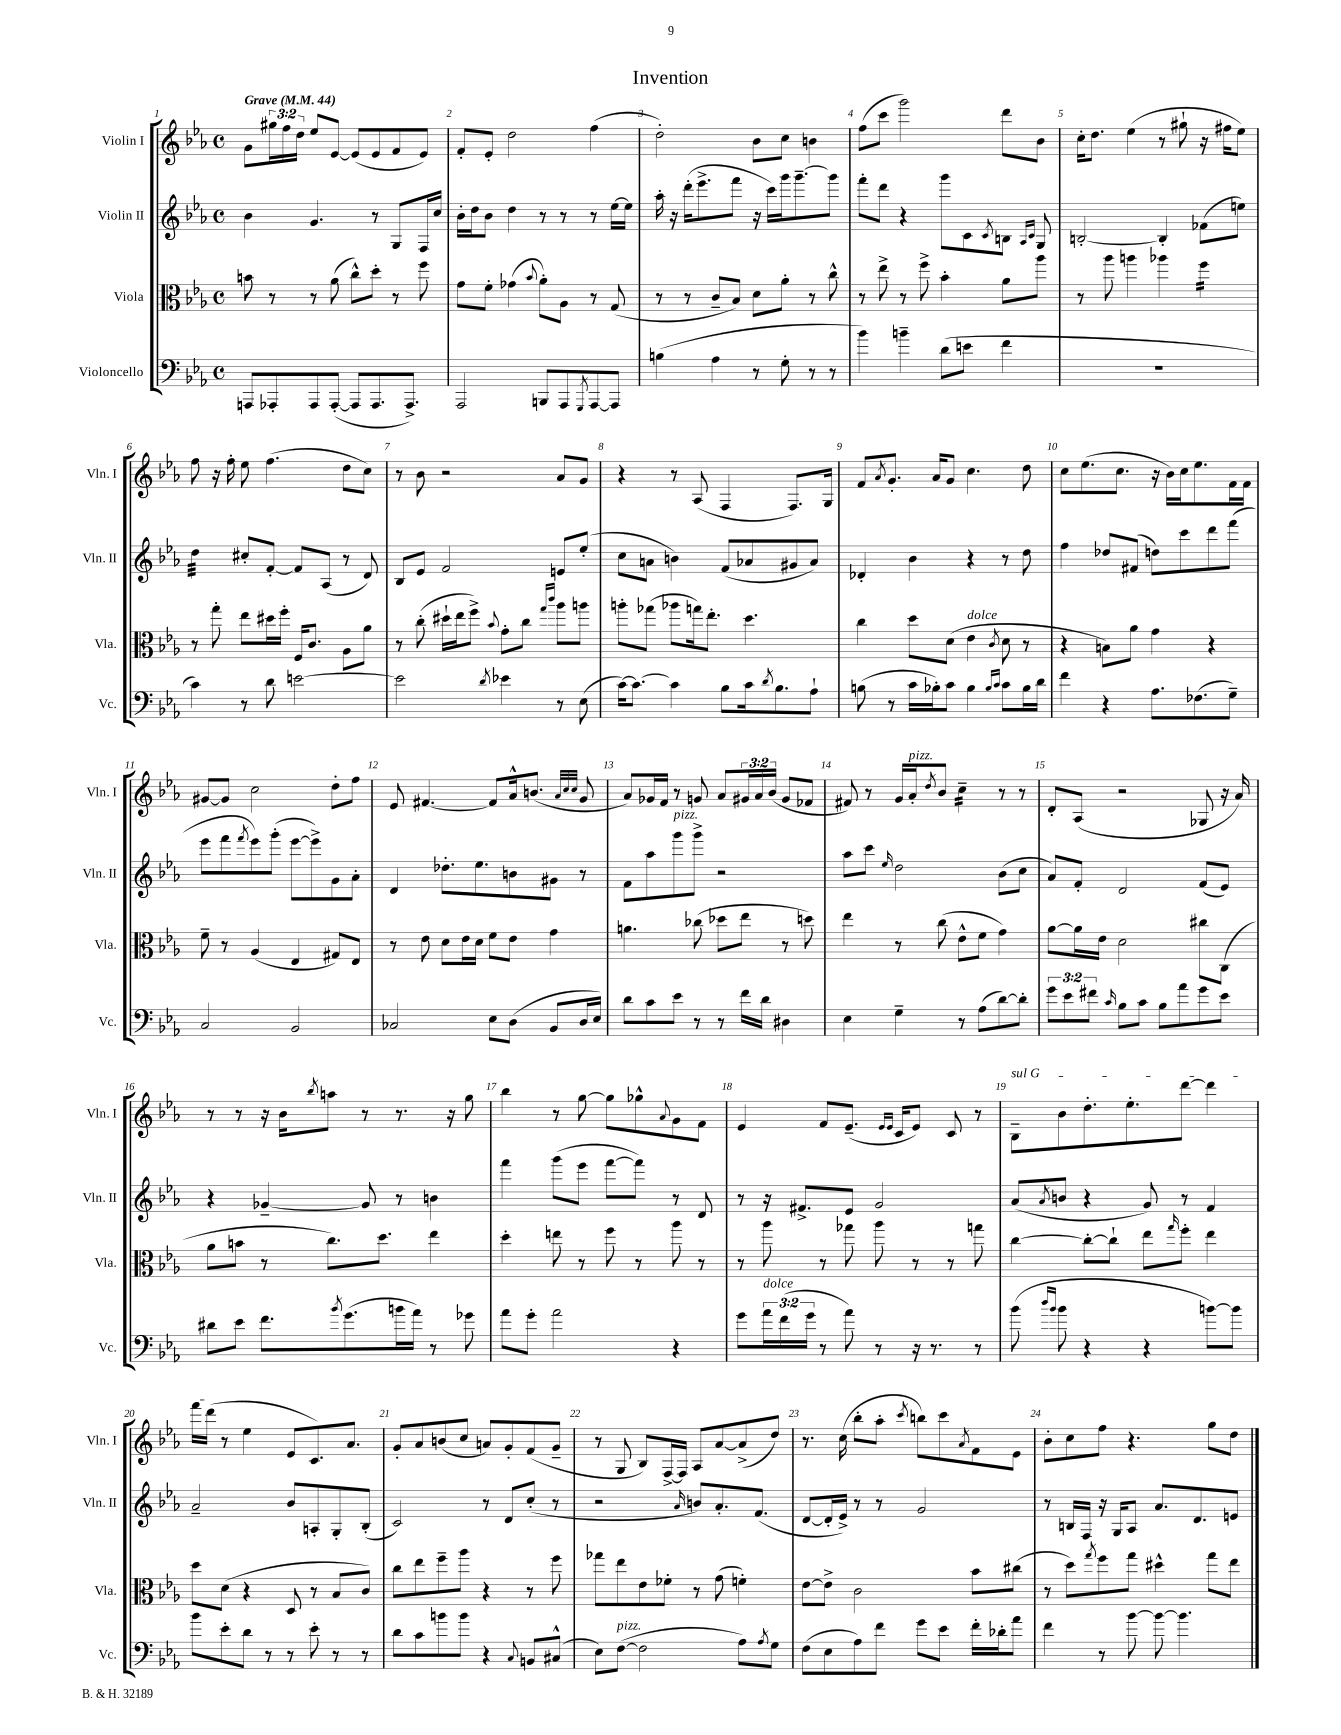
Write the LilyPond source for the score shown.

\header { title = "Invention" }
<<
\new StaffGroup <<
\new Staff = "s0" \with { instrumentName = "Violin I" shortInstrumentName = "Vln. I" } {
    \clef treble \key ees \major \defaultTimeSignature \time 4/4 \override Staff.TupletNumber.text = #tuplet-number::calc-fraction-text \tempo "Grave" 4 = 44
    g'8 \tuplet 3/2 { gis''16 f''16 d''16 } ees''8 ees'8~ ees'8( ees'8 f'8 ees'8) |
    f'8-. ees'8-. d''2 f''4( |
    d''2-.) bes'8 c''8 b'4 |
    f''8( c'''8 g'''2) d'''8 bes'8 |
    c''16-. d''8. ees''4( r8 gis''8-! r16 fis''16 ees''8) |
    f''8 r16 f''16-. ees''8 f''4.( d''8 c''8) |
    r8 bes'8 r2 aes'8 g'8 |
    r4 r8 aes8( f4 f8.) g16 |
    f'8 \acciaccatura { aes'8 } g'8.-. aes'16 g'8 c''4. d''8 |
    c''8 ees''8.( c''8. r16 bes'16) c''16 ees''8. f'16 f'16 |
    gis'8~ gis'8 c''2 d''8-. f''8 |
    ees'8 fis'4.~ fis'8 aes'16-^ b'8.( \grace { aes'32 c''32 c''32 } g'8 |
    aes'8) ges'16 f'16 r8 g'8 aes'8 \tuplet 3/2 { gis'16 aes'16 bes'16( } gis'8 fes'8 |
    fis'8) r8 g'16 aes'16-.^\markup { \italic "pizz." } \acciaccatura { d''8 } bes'8 c''4:16-- r8 r8 |
    d'8-. aes8( r2 ges8 r16 aes'16) |
    r8 r8 r16 bes'16 \acciaccatura { bes''8 } a''8 r8 r8. r16 g''8 |
    bes''4 r8 g''8~ g''8 ges''8-^ \appoggiatura { aes'8 } g'8 f'8 |
    ees'4 f'8 ees'8.--( \grace { ees'16 ees'16 } c'16 ees'8) c'8 r8 |
    \once \override TextSpanner.bound-details.left.text = \markup { \italic "sul G" } bes8--\startTextSpan bes'8 d''8.-. ees''8.-. d'''8~ d'''4 |
    f'''16 d'''16\stopTextSpan( r8 ees''4 ees'8 c'8.) aes'8. |
    g'8-. aes'8 b'8( c''8 a'8) g'8-. f'8( g'8-- |
    r8 g8 bes8) f16~-> f16 aes8 aes'8~ aes'8->( d''8) |
    r8. c''16( bes''8-. aes''8-. \acciaccatura { c'''8 } b''8) c'''8 \acciaccatura { aes'8 } f'8 ees'8 |
    bes'8-. c''8 f''8 r4. g''8 d''8 \bar "|." |
}
\new Staff = "s1" \with { instrumentName = "Violin II" shortInstrumentName = "Vln. II" } {
    \clef treble \key ees \major \defaultTimeSignature \time 4/4
    bes'4 g'4. r8 g8 f16 c''16 |
    bes'16-. d''16 bes'8 d''4 r8 r8 r8 ees''16~ ees''16 |
    aes''16-. r16 d'''16-.( ees'''8.-> f'''8 r16 c'''16) g'''16 g'''8.~-- g'''8 |
    f'''8-. d'''8 r4 g'''8 c'8 \acciaccatura { c'8 } b8 \grace { aes16 c'16 } g8 |
    b2~-. b4-. fes'8( e''8) |
    d''4:32 cis''8-. f'8~-. f'8 aes8( r8 d'8) |
    bes8 ees'8 f'2 e'8 ees''8-.( |
    c''8 a'8 b'4) f'8( aes'8 gis'8 aes'8) |
    des'4-. bes'4 r4 r8 d''8 |
    f''4 des''8 fis'8( d''8) c'''8 d'''8 f'''8( |
    ees'''8 f'''8 \acciaccatura { f'''8 } ees'''8) g'''8-.( ees'''8~ ees'''8->) g'8 aes'8-. |
    d'4 des''8.-. ees''8. b'8 gis'8 r8 |
    f'8 aes''8 g'''8^\markup { \italic "pizz." } g'''8-> r2 |
    aes''8 c'''8 \grace { ees''16 } d''2 bes'8( c''8 |
    aes'8) f'8-. d'2 f'8( ees'8) |
    r4 ges'4~-- ges'8 r8 b'4 |
    f'''4 g'''8( ees'''8 f'''8~ f'''8) r8 d'8 |
    r8 r16 fis'8.-> ees'8 g'2 |
    aes'8( \acciaccatura { aes'8 } b'8 r4 g'8) r8 f'4 |
    aes'2-- bes'8 a8-. g8-. bes8-.( |
    c'2) r8 d'8 c''8-.( r8 |
    r2 \grace { aes'16 } b'8) aes'8.-. f'8.( |
    d'8~ d'16-. ees'16->) r8 r8 g'2 |
    r8 b16 f16 r16 g16 aes8 aes'8. d'8. e'8 \bar "|." |
}
\new Staff = "s2" \with { instrumentName = "Viola" shortInstrumentName = "Vla." } {
    \clef alto \key ees \major \defaultTimeSignature \time 4/4
    b'8 r8 r8 aes'8( c''8-^) d''8-. r8 f''8 |
    g'8 f'8-. ges'4( \appoggiatura { bes'8 } aes'8-.) aes8 r8 g8( |
    r8 r8 c'8-- bes8) d'8 aes'8-. r8 c''8-^ |
    r8 ees''8-> r8 f''8-> bes'4-. aes'8 aes''8 |
    r8 aes''8 a''4 aes''4 f''4:16 |
    r8 g''8-. ees''8 dis''16 f''16-. f16 c'8. aes8 aes'8 |
    r8 c''8-.( dis''16-! ees''16 f''8->) \appoggiatura { bes'8 } g'8-. c''8 \grace { g''16 c'''16 } aes''8 a''8 |
    a''8-. ges''8( aes''8 g''16) ees''8.-. d''4. |
    c''4 d''8 d'8( ees'4^\markup { \italic "dolce" } \acciaccatura { c'8 } d'8 r8 |
    r4 b8) aes'8 g'4 r4 |
    f'8-- r8 aes4( ees4 gis8) ees8 |
    r8 ees'8 d'8 ees'16 d'16 f'8 ees'8 g'4 |
    a'4. ces''8( des''8 ees''8 r8 d''8) |
    ees''4 r8 c''8( ees'8-^ f'8 g'4) |
    aes'8~ aes'16 ees'16 d'2 cis''8 c8( |
    aes'8 b'8 r8 c''8.) d''8. ees''4 |
    d''4-. e''8 r8 f''8 r8 aes''8 r8 |
    r8 aes''8 r8 ges''8 aes''8 r8 r8 g''8 |
    c''4~ c''8~-. c''8-! ees''8 \grace { g''16 } f''8-. ees''4 |
    d''8 d'8( r4 d8 r8 bes8 c'8) |
    c''8 ees''8 f''8-- aes''8 r4 r8 f''8 |
    ges''8 ees''8 ees'8 fes'8-. r8 g'8( f'4-.) |
    ees'8~ ees'8-> c'2 bes'8 cis''8( |
    r8 d''8) \acciaccatura { g''8 } f''8 g''8 dis''4-^ g''8 ees''8 \bar "|." |
}
\new Staff = "s3" \with { instrumentName = "Violoncello" shortInstrumentName = "Vc." } {
    \clef bass \key ees \major \defaultTimeSignature \time 4/4 \override Staff.TupletNumber.text = #tuplet-number::calc-fraction-text
    a,,8 aes,,8-. aes,,8 aes,,8~-.( aes,,8 aes,,8. aes,,8.->) |
    aes,,2 b,,8 aes,,8 \acciaccatura { g,,8 } aes,,8~ aes,,8 |
    b4( aes4 r8 g8-. r8 r8 |
    bes'4) b'4-- d'8( e'8 f'4 |
    R1 |
    c'4) r8 d'8 e'2~ |
    e'2 \acciaccatura { d'8 } ees'4 r8 ees8( |
    c'16~) c'8.~ c'4 bes8 c'16 \acciaccatura { d'8 } bes8. aes8-! |
    b8( r8 c'16 bes16-.) c'8 bes4 \grace { bes16 c'16 } c'8 bes16 d'16 |
    f'4 r4 aes8. fes8.( g8--) |
    c2 bes,2 |
    ces2 ees8 d8( bes,8 d16 ees16) |
    d'8 c'8 ees'8 r8 r8 f'16 d'16 dis4 |
    ees4 g4-- r8 aes8( d'8~) d'8-. |
    \tuplet 3/2 { g'8 ees'8 fis'8 } \grace { c'16 } bes8 c'8 bes8 aes'8 g'8 ees'8 |
    dis'8 ees'8 f'8. \acciaccatura { bes'8 } g'8.( b'16 aes'16) r8 ges'8 |
    aes'8 g'8-. aes'2 r4 |
    g'8 \tuplet 3/2 { aes'16^\markup { \italic "dolce" } f'16( g'16 } r8 aes'8) r8 r16 r8. r8 |
    bes'8( \grace { d''16 bes'16 } bes'8 r4 r4 b'8~) b'8 |
    bes'8 ees'8-. d'8 r8 r8 ees'8-. r8 r8 |
    d'8 c'8 b'8 b'8 r4 \appoggiatura { c8 } b,8 cis8-^( |
    ees8) f8~^\markup { \italic "pizz." }( f2 aes8) \acciaccatura { aes8 } g8 |
    f8( ees8 aes8) f'8 g'8 ees'8 f'16-. des'16-. aes'8 |
    f'4 r8 bes'8~ bes'8~ bes'4. \bar "|." |
}
>>
>>
\layout { \context { \Score \override BarNumber.break-visibility = ##(#f #t #t) barNumberVisibility = #all-bar-numbers-visible } }
